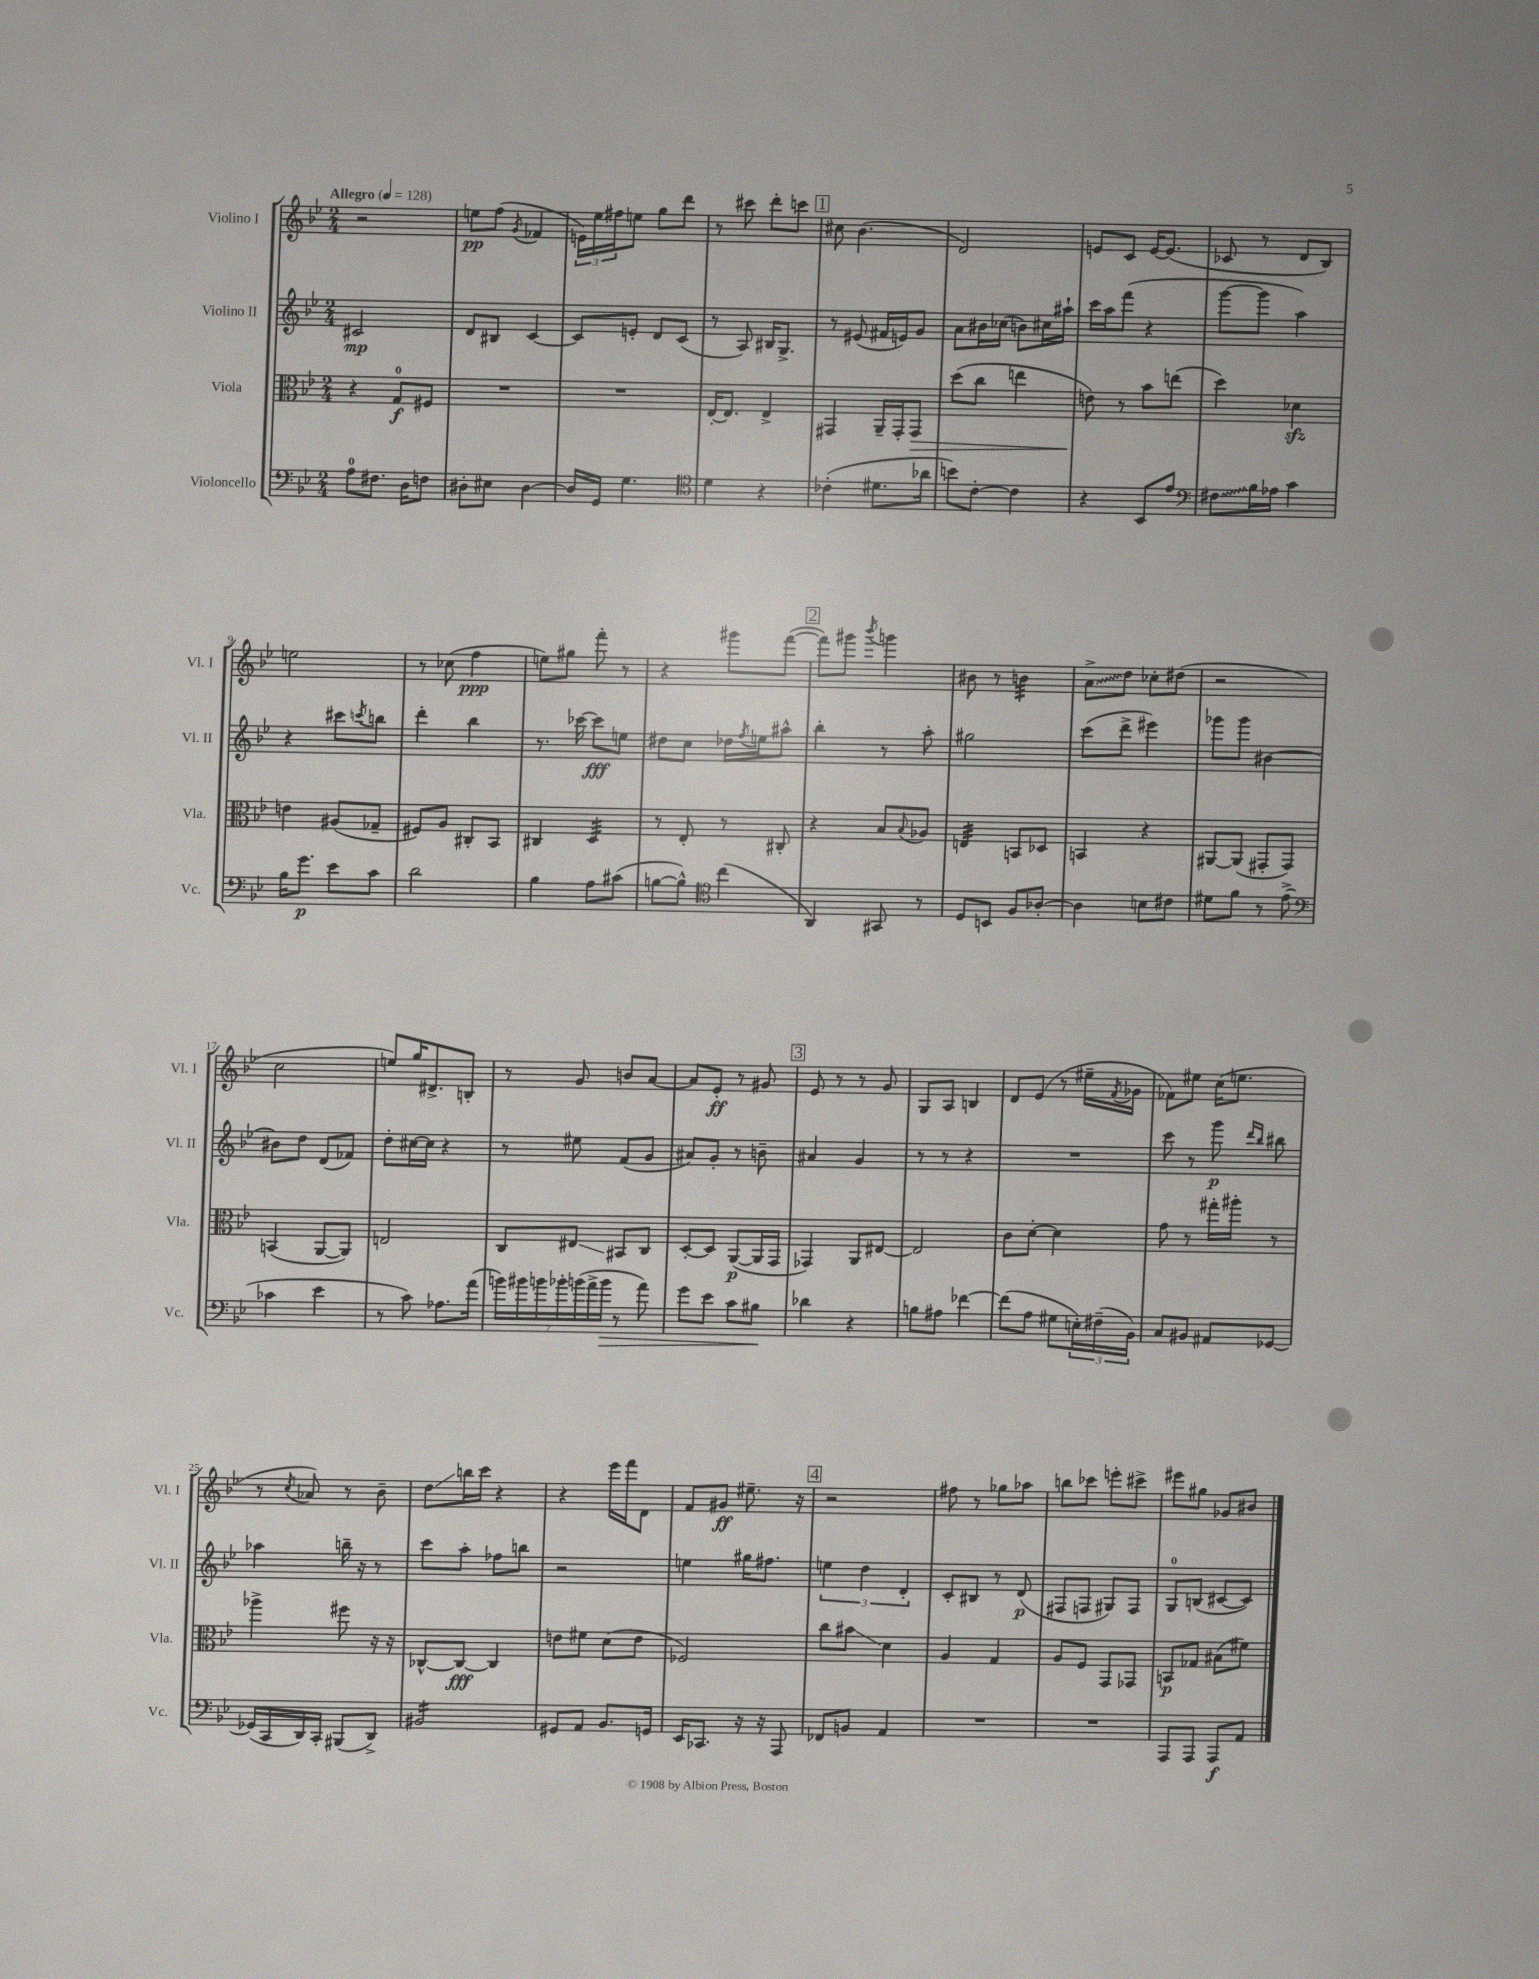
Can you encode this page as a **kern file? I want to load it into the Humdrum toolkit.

**kern	**kern	**kern	**kern
*staff4	*staff3	*staff2	*staff1
*clefF4	*clefC3	*clefG2	*clefG2
*k[b-e-]	*k[b-e-]	*k[b-e-]	*k[b-e-]
*M2/4	*M2/4	*M2/4	*M2/4
*MM128	*MM128	*MM128	*MM128
8A	4r	2c#	2r
8.F#	.	.	.
.	8G	.	.
16D	.	.	.
8F	8F#	.	.
=	=	=	=
8D#'	2r	8d	8ee
8E#	.	8B#	(8ff
.	.	.	8qg
[4D#	.	[4c	4f-
=	=	=	=
16D#]	2r	8c]	24e)
.	.	.	24ee-
16GG	.	.	.
.	.	.	24ff#
4.G	.	8e'	8ee
.	.	8d	8gg
.	.	(8c	8ddd
=	=	=	=
*clefC4	*	*	*
4d	[16E-'	8r	8r
.	8.E-]	.	.
.	.	8A)	8ccc#
4r	4E-^	16B#	8ddd'
.	.	8.G^	.
.	.	.	8ccc
=	=	=	=
(4c-'	4GG#	8r	8cc#
.	.	(8e#	(4.b-
8.d#	16AA~	16f#	.
.	16GG#'	16e)	.
.	8GG#	8g	.
16a-	.	.	.
=	=	=	=
8b)	(8dd	8a	2d)
[8c'	8cc	16b#	.
.	.	(16cc-	.
4c]	4ee	8b)	.
.	.	16cc#	.
.	.	16aa#`	.
=	=	=	=
4r	8e)	16ccc	8e
.	.	16aa	.
.	8r	(8fff	8c
8BB-	8b-	4r	[16e
.	.	.	(8.e]
8e-	(8ee	.	.
=	=	=	=
*clefF4	*	*	*
8F#	4dd)	[8ggg	8c-
16B-	.	8ggg]	8r
16A-	.	.	.
4c	4d-	4aa)	8d
.	.	.	8B-)
=	=	=	=
16B-	4e	4r	2ee
8.g	.	.	.
8e-	(8A#	8ccc#	.
.	.	8qccc	.
8c	8G-~	8bb	.
=	=	=	=
2d	8F#)	4ddd'	8r
.	8A	.	(8cc-
.	8C#'	4bb-	4ff
.	8BB-	.	.
=	=	=	=
4B-	4C#	8.r	8ee)
.	.	.	8gg#
.	.	[16ccc-	.
8A	4D	8ccc-]	8fff'
(8c#	.	8ee	8r
=	=	=	=
[8B	8r	8dd#	4r
8B^^])	8E-'	8cc	.
*clefC4	*	*	*
(4cc	8r	16dd-	8ggg#
.	.	8qff	.
.	.	16ee	.
.	8C#'	8aa#^^	([8fff
=	=	=	=
4AA)	4r	4bb-'	8fff])
.	.	.	8ggg#
.	.	.	8qbbb-
8GG#	8B-	8r	4ggg
.	8qqB-	.	.
8r	8A-	8aa'	.
=	=	=	=
8D	4E	2gg#	8b#
8BB	.	.	8r
8F	8BB	.	4b
[8A-'	8D-	.	.
=	=	=	=
4A-]	4BB	(8ccc	8a^
.	.	8ddd^	8dd
8B	4r	4eee#)	8cc-'
8c#	.	.	(8dd#
=	=	=	=
8d#	[8AA#	8ggg-	2r
8f	(8AA#]	8ggg-	.
8r	8GG#'	[4b#	.
(8e-^	8GG#)	.	.
=	=	=	=
*clefF4	*	*	*
4c-	(4BB	8b#]	2cc
.	.	8dd	.
4e-	[8AA	(8d	.
.	8AA])	8f-)	.
=	=	=	=
8r	2E	8dd'	8ee)
8c)	.	[16cc#	16gg
.	.	16cc#]	8.d#^
8.A-	.	4r	.
.	.	.	8B'
(16a	.	.	.
=	=	=	=
28b)	8C	8r	8r
28b#	.	.	.
28b	.	.	.
28b-'	.	.	.
.	8E#	8ee#	8g
(28b	.	.	.
28a^	.	.	.
28b	.	.	.
8r	8BB#	(8f	8b
8a)	8C	8g	[8a
=	=	=	=
8g	[8D'	8a#)	8a]
8e-	8D]	8g'	8e-'
8c	([8AA	8r	8r
8B#	16AA]	8b~	8g#
.	16GG	.	.
=	=	=	=
4d-	4GG-)	4a#	8e-
.	.	.	8r
4r	8AA	4g	8r
.	[8E#	.	8g
=	=	=	=
8B	2E#]	8r	8G
8A#	.	8r	8A
[4f-	.	4r	4B
=	=	=	=
(8f-]	8c	2r	8d
8A	[8d'	.	(8e-
8G#	4d]	.	8r
24E')	.	.	16ee#~
(24F#~	.	.	.
.	.	.	8qf
.	.	.	16g-
24BB-)	.	.	.
=	=	=	=
8C	8g	8ccc	8f-)
8BB#	8r	8r	8ee#
8AA#	16gg#'	8ggg	(16cc
.	16aa#'	.	8.ee
.	.	16qqddd	.
.	.	16qqbb-	.
[8GG-	8r	8bb#	.
=	=	=	=
(16GG-]	4aa-^	4aa-	8r
16CC	.	.	.
.	.	.	8qcc
16DD)	.	.	8a-)
16CC'	.	.	.
(8BBB#	8ff#	16bb~	8r
.	.	16r	.
8DD^)	16r	8r	8b-~
.	16r	.	.
=	=	=	=
2BB#	[8C-^^	8ccc	8dd
.	8C-_	8aa'	16bb
.	.	.	16ccc
.	4C-]	8ff-	4r
.	.	8bb	.
=	=	=	=
8GG#	8e	2r	4r
8AA	8f#	.	.
8.BB-	(8d	.	16eee-
.	.	.	16fff
.	8e	.	8d
16GG	.	.	.
=	=	=	=
16EE-	2F-)	4ee	8f
8.CC-	.	.	.
.	.	.	8g#
16r	.	16gg#	8.ee#~
16r	.	8.ff#	.
8AAA	.	.	.
.	.	.	16r
=	=	=	=
8FF-	8cc	6ee	2r
8BB	8b#	.	.
.	.	6dd	.
4AA	4d	.	.
.	.	6d'	.
=	=	=	=
2r	4A	8c'	8ff#
.	.	8B#	8r
.	4G	8r	8gg-
.	.	(8d	8aa-
=	=	=	=
2r	8A	8F#	8bb
.	8F	8F	8ccc-
.	8GG	8G#)	8eee'
.	8GG-	8F	8ccc#^
=	=	=	=
8AAA	8BB	8G	8eee#
8AAA	8G-	(8B	8gg#
8AAA	(8B#	[8c#	8g-
8AA	8f#)	8c#])	8b#
==	==	==	==
*-	*-	*-	*-
